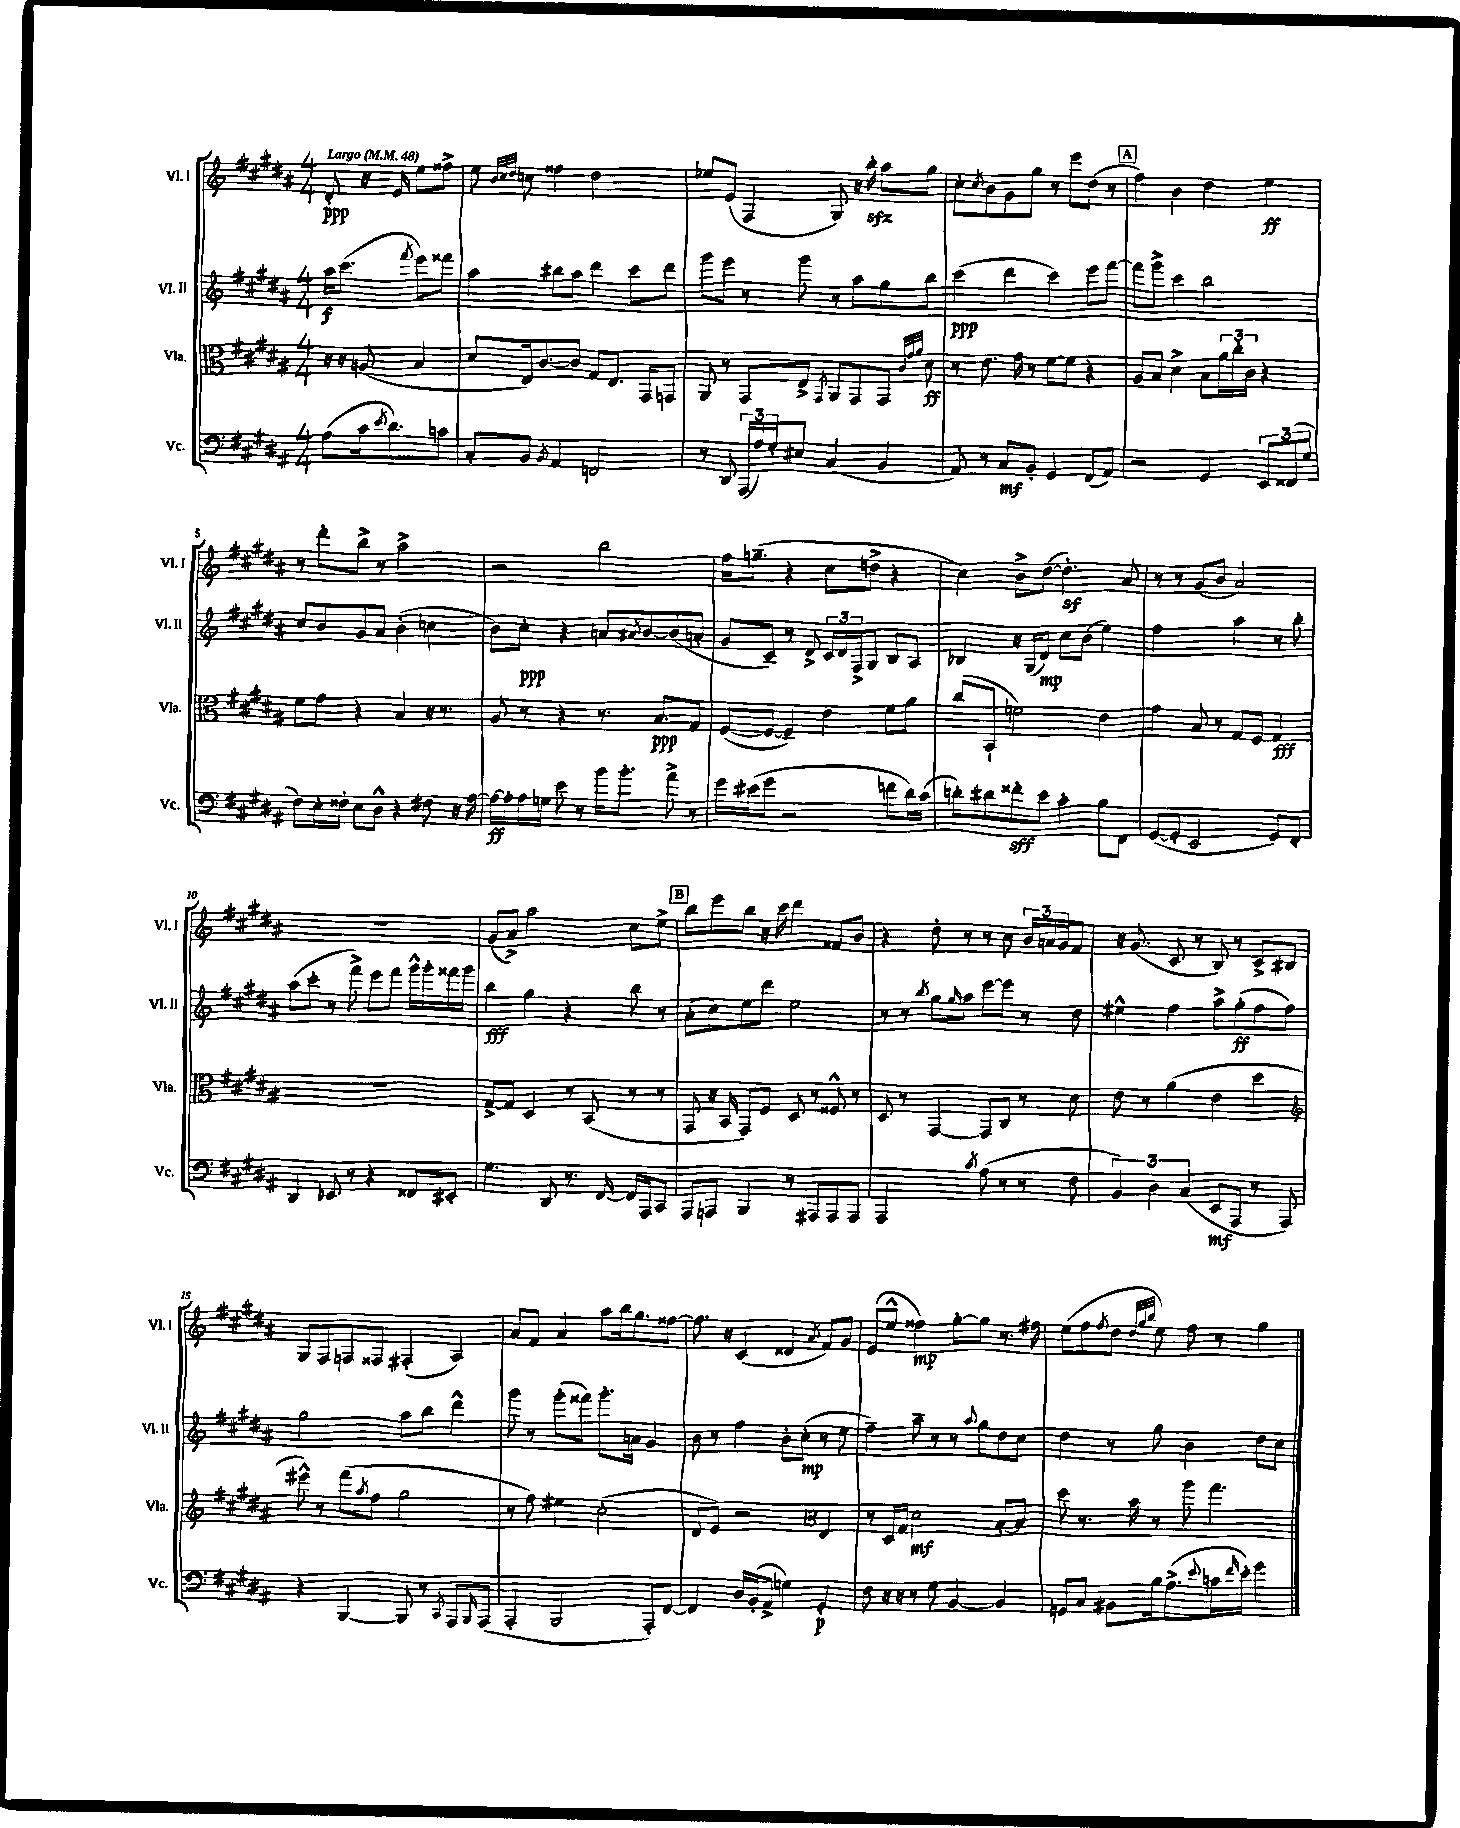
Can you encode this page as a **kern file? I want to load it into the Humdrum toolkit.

**kern	**dynam	**kern	**dynam	**kern	**dynam	**kern	**dynam
*part4	*part4	*part3	*part3	*part2	*part2	*part1	*part1
*staff4	*staff4	*staff3	*staff3	*staff2	*staff2	*staff1	*staff1
*I"Vc.	*	*I"Vla.	*	*I"Vl. II	*	*I"Vl. I	*
*I'Vc.	*	*I'Vla.	*	*I'Vl. II	*	*I'Vl. I	*
*clefF4	*	*clefC3	*	*clefG2	*	*clefG2	*
*k[f#c#g#d#a#]	*	*k[f#c#g#d#a#]	*	*k[f#c#g#d#a#]	*	*k[f#c#g#d#a#]	*
*M4/4	*	*M4/4	*	*M4/4	*	*M4/4	*
*MM48	*	*MM48	*	*MM48	*	*MM48	*
=	=	=	=	=	=	=	=
!	!	!	!	!	!	!LO:TX:a:B:t=Largo	!
(8A#\L	.	16r	.	16aa#\KL	f	8d#'/	ppp
.	.	16r	.	(8.ccc#\J	.	.	.
16c#\k	.	(8An/	.	.	.	16r	.
8qe/	.	.	.	.	.	.	.
8.d#\)	.	.	.	.	.	16e/	.
.	.	.	.	8qfff#/	.	.	.
.	.	4B/	.	8eee\L)	.	8ee\L	.
8cn\J	.	.	.	8fff##X\J	.	8ff##X^\J	.
=1	=1	=1	=1	=1	=1	=1	=1
8C#'/L	.	8d#/L	.	4aa#\	.	8ee\	.
.	.	.	.	.	.	32qqb/LLL	.
.	.	.	.	.	.	32qqcc#/	.
.	.	.	.	.	.	32qqdd#/JJJ	.
8BB/J	.	16E/k)	.	.	.	8ccn\	.
.	.	[8.c#/	.	.	.	.	.
8qBB/	.	.	.	.	.	.	.
4AA#/	.	.	.	8bb#X\L	.	4ff##X\	.
.	.	8c#/J]	.	8aa#\J	.	.	.
2FFn/	.	8G#/L	.	4ddd#\	.	2dd#\	.
.	.	8.E/J	.	.	.	.	.
.	.	.	.	8ccc#\L	.	.	.
.	.	16GG#/KL	.	.	.	.	.
.	.	8GGn/J	.	8ddd#\J	.	.	.
=2	=2	=2	=2	=2	=2	=2	=2
8r	.	8AA#/	.	8ggg#\L	.	8ee-X/L	.
8DD#/	.	8r	.	8eee\J	.	(8e/J	.
(24AAA#/LL	.	8GG#/L	.	8r	.	4F#/	.
24A#/)	.	.	.	.	.	.	.
24G#'/J	.	.	.	.	.	.	.
8E#X/J	.	8E^/J	.	8ggg#\	.	.	.
.	.	8qGG#/	.	.	.	.	.
(4C#/	.	8AA#/L	.	8r	.	8G#/)	.
.	.	8GG#/	.	8aa#\L	.	16r	.
.	.	.	.	.	.	16bbzz'\	.
4BB/	.	8GG#/J	.	8gg#\	.	8aa#\L	.
.	.	32qqc#/LLL	.	.	.	.	.
.	.	32qqg#/	.	.	.	.	.
.	.	32qqa#/JJJ	.	.	.	.	.
.	.	8d#\	ff	8bb\J	.	8gg#\J	.
=3	=3	=3	=3	=3	=3	=3	=3
8AA#/)	.	8r	.	(4ccc#\	ppp	8cc#'\L	.
.	.	.	.	.	.	8qcc#/	.
8r	.	8.e\	.	.	.	8b\	.
8C#/L	mf	.	.	4ddd#\	.	8g#\	.
.	.	16g#\	.	.	.	.	.
8BB'/J	.	8r	.	.	.	8gg#\J	.
4GG#/	.	[8f#\L	.	4ccc#\)	.	8r	.
.	.	8f#\J]	.	.	.	8eee\L	.
(8FF#/L	.	4r	.	8eee\L	.	(8dd#\J	.
8AA#/J)	.	.	.	[8fff#\J	.	8r	.
!!LO:REH:place=s1:t=A
=4	=4	=4	=4	=4	=4	=4	=4
2r	.	8A#/L	.	8fff#\L]	.	4ff#\)	.
.	.	8B/J	.	8ggg#^\J	.	.	.
.	.	4d#^\	.	4ccc#\	.	4b\	.
4GG#/	.	8B\L	.	2bb\	.	4dd#\	.
.	.	24a#\L	.	.	.	.	.
.	.	24cc#'\	.	.	.	.	.
.	.	24c#\JJ	.	.	.	.	.
12EE/L	.	4r	.	.	.	4ee\	ff
(12FF##X/	.	.	.	.	.	.	.
12G#/J	.	.	.	.	.	.	.
!!LO:LB:g=z
=5	=5	=5	=5	=5	=5	=5	=5
8F#\L)	.	8f#\L	.	8cc#/L	.	8r	.
16E'\L	.	8g#\J	.	8b/	.	8ddd#'\L	.
16F##X'\JJ	.	.	.	.	.	.	.
8E\L	.	4r	.	8g#/	.	8bb^\J	.
8D#^^\J	.	.	.	8a#/J	.	8r	.
4r	.	4B/	.	(4b'\	.	2aa#^\	.
8F#X\	.	16r	.	4ccn\	.	.	.
.	.	8.r	.	.	.	.	.
16r	.	.	.	.	.	.	.
[16A#\	.	.	.	.	.	.	.
=6	=6	=6	=6	=6	=6	=6	=6
16A#\LL_	ff	8A#/	.	8b\L)	.	2r	.
16A#'\]	.	.	.	.	.	.	.
16A#\	.	8r	.	8cc#'\J	ppp	.	.
16Gn\JJ	.	.	.	.	.	.	.
8e\	.	4r	.	4r	.	.	.
8r	.	.	.	.	.	.	.
16b\KL	.	8.r	.	8an/L	.	2bb\	.
8.b'\J	.	.	.	.	.	.	.
.	.	.	.	8qa#X/	.	.	.
.	.	.	.	[8b/	.	.	.
.	.	8.B/L	ppp	.	.	.	.
8a#^\	.	.	.	(8b/]	.	.	.
8r	.	8G#/J	.	8an'/J	.	.	.
=7	=7	=7	=7	=7	=7	=7	=7
16g#\LL	.	([8F#/L	.	8g#/L	.	16ff#\KL	.
(16e#X\J	.	.	.	.	.	(8.ggn~\J	.
8g#\J	.	8F#/J_	.	8c#~/J)	.	.	.
2r	.	4F#~/])	.	8r	.	4r	.
.	.	.	.	8d#^/	.	.	.
.	.	4e\	.	24c#/LL	.	8cc#\L	.
.	.	.	.	24d#/	.	.	.
.	.	.	.	24F#^/J	.	.	.
.	.	.	.	8G#/J	.	8ddn^\J	.
8fn\L	.	8f#\L	.	8B/L	.	4r	.
16d#\L)	.	8a#\J	.	8A#/J	.	.	.
(16c#\JJ	.	.	.	.	.	.	.
=8	=8	=8	=8	=8	=8	=8	=8
8dn'\L)	.	(8cc#/L	.	4B-X/	.	4cc#\)	.
8d#X\	.	8BB`/J	.	.	.	.	.
8f##X'\	sff	2fn\)	.	16r	.	8b^\L	.
.	.	.	.	(16G#/KL	.	.	.
8e\J	.	.	.	8d#/J)	mp	([8dd#\J	.
4c#'\	.	.	.	8cc#\L	.	4.dd#z'\])	.
.	.	.	.	(8b\J	.	.	.
8B\L	.	4e\	.	4ee\)	.	.	.
8FF#\J	.	.	.	.	.	8a#/	.
=9	=9	=9	=9	=9	=9	=9	=9
([8GG#/L	.	4g#\	.	2ff#\	.	8r	.
8GG#'/J]	.	.	.	.	.	8r	.
2EE/	.	8B/	.	.	.	(8g#/L	.
.	.	8r	.	.	.	8b/J	.
.	.	8G#/L	.	4aa#\	.	2a#/)	.
.	.	8F#/J	.	.	.	.	.
8GG#/L)	.	4G#/	fff	8r	.	.	.
8FF#'/J	.	.	.	8bb'\	.	.	.
!!LO:LB:g=z
=10	=10	=10	=10	=10	=10	=10	=10
4DD#/	.	1r	.	(8aa#\L	.	1r	.
.	.	.	.	8ccc#'\J	.	.	.
8EE-X/	.	.	.	8r	.	.	.
8r	.	.	.	8fff#^\)	.	.	.
4r	.	.	.	8eee\L	.	.	.
.	.	.	.	8fff#\J	.	.	.
8FF##X/L	.	.	.	16ggg#^^\LL	.	.	.
.	.	.	.	16ggg#'\	.	.	.
8EE#X'/J	.	.	.	16fff##X\	.	.	.
.	.	.	.	16ggg#\JJ	.	.	.
=11	=11	=11	=11	=11	=11	=11	=11
4.G#\	.	[8G#^/L	.	4bb\	fff	(8g#/L	.
.	.	8G#/J]	.	.	.	8a#^/J)	.
.	.	4D#/	.	4gg#\	.	2aa#\	.
8DD#/	.	.	.	.	.	.	.
8.r	.	8r	.	4r	.	.	.
.	.	(8BB/	.	.	.	.	.
[16FF#/	.	.	.	.	.	.	.
16FF#/LL]	.	8r	.	8bb\	.	8cc#\L	.
16AAA#/J	.	.	.	.	.	.	.
8CC#/J	.	8r	.	8r	.	8ee^\J	.
!!LO:REH:place=s1:t=B
=12	=12	=12	=12	=12	=12	=12	=12
8AAA#/L	.	8GG#/	.	(8a#'\L	.	8bb\L	.
8AAAn/J	.	16r	.	8cc#\)	.	8eee\	.
.	.	16BB/	.	.	.	.	.
4BBB/	.	8GG#/L)	.	8ee\	.	8bb\J	.
.	.	8F#/J	.	8ddd#\J	.	16r	.
.	.	.	.	.	.	16ccc#\	.
8r	.	8D#/	.	2ee\	.	4ddd#\	.
8AAA#X/L	.	8r	.	.	.	.	.
8AAA#/	.	8F##X^^/	.	.	.	8f##X/L	.
8AAA#/J	.	8r	.	.	.	8b/J	.
=13	=13	=13	=13	=13	=13	=13	=13
2AAA#/	.	8D#/	.	8r	.	4r	.
.	.	8r	.	8r	.	.	.
.	.	.	.	8qbb/	.	.	.
.	.	[4GG#/	.	8gg#\L	.	8dd#'\	.
.	.	.	.	16qqgg#/	.	.	.
.	.	.	.	8aa#\J	.	8r	.
8qc#/	.	.	.	.	.	.	.
(8A#\	.	8GG#/L]	.	[8eee\L	.	8r	.
8r	.	8C#/J	.	8eee\J]	.	8cc#\	.
8r	.	8r	.	8r	.	24b/LL	.
.	.	.	.	.	.	24an/	.
.	.	.	.	.	.	24g#/J	.
8F#\	.	8d#\	.	8dd#\	.	8f#/J	.
=14	=14	=14	=14	=14	=14	=14	=14
6BB/)	.	8e\	.	4ee#X^^\	.	16r	.
.	.	.	.	.	.	(8.g#/	.
.	.	8r	.	.	.	.	.
6D#\	.	.	.	.	.	.	.
.	.	(4a#\	.	4ff#\	.	8c#/	.
(6C#/	.	.	.	.	.	.	.
.	.	.	.	.	.	8r	.
8EE/L	mf	4e\	.	8aa#^\L	.	8B/)	.
8AAA#/J	.	.	.	(8gg#'\	ff	8r	.
8r	.	4dd#\	.	8ff#\	.	8c#^/L	.
8AAA#/)	.	.	.	8ff#\J)	.	8B#X/J	.
!!LO:LB:g=z
=15	=15	=15	=15	=15	=15	=15	=15
*	*	*clefG2	*	*	*	*	*
4r	.	8eee#X^^\)	.	2gg#\	.	8G#/L	.
.	.	8r	.	.	.	8F#/	.
[4BBB/	.	(8fff#\L	.	.	.	8Fn/	.
.	.	8qaa#/	.	.	.	.	.
.	.	8ff#\J	.	.	.	8F##X/J	.
8BBB/]	.	2gg#\	.	8aa#\L	.	(4F#X'/	.
8r	.	.	.	8bb\J	.	.	.
8qCC#/	.	.	.	.	.	.	.
8AAA#/L	.	.	.	4ddd#^^\	.	4A#/)	.
16qqBBB/	.	.	.	.	.	.	.
(8AAA#/J	.	.	.	.	.	.	.
=16	=16	=16	=16	=16	=16	=16	=16
4AAA#'/	.	8r	.	8ggg#\	.	8a#/L	.
.	.	8ff#\)	.	8r	.	8f#/J	.
2BBB/	.	4ee#X\	.	(8ggg#'\L	.	4a#/	.
.	.	.	.	8fff##X\J)	.	.	.
.	.	(2cc#'\	.	8.ggg#'\L	.	8aa#\L	.
.	.	.	.	.	.	16bb\k	.
.	.	.	.	16an\Jk	.	8.gg#\	.
8AAA#'/L)	.	.	.	4g#/	.	.	.
[8FF#/J	.	.	.	.	.	[8ff##X\J	.
=17	=17	=17	=17	=17	=17	=17	=17
4FF#/]	.	8d#/L	.	8b\	.	8.ff##\]	.
.	.	8e/J)	.	8r	.	.	.
.	.	.	.	.	.	16r	.
16D#/LL	.	2r	.	4ff#\	.	(4c#/	.
(16BB'/J	.	.	.	.	.	.	.
8AA#^/J	.	.	.	.	.	.	.
4Gn\)	.	.	.	8b'\L	.	4d##X/	.
.	.	.	.	(8cc#'\J	mp	.	.
*	*	*clefC3	*	*	*	*	*
.	.	.	.	.	.	8qa#/	.
4GG#'/	p	4E/	.	8r	.	8f#/L)	.
.	.	.	.	8ee\	.	8g#/J	.
=18	=18	=18	=18	=18	=18	=18	=18
8F#\	.	8r	.	4ff#~\)	.	(8e/L	.
16r	.	16D#/LL	.	.	.	8ee^^/J	.
16r	.	16G#/JJ	.	.	.	.	.
8r	.	2d#\	mf	8aa#~\	.	4ff##X\)	mp
8G#\	.	.	.	8r	.	.	.
[4BB/	.	.	.	8r	.	[8gg#'\L	.
.	.	.	.	8qqaa#/	.	.	.
.	.	.	.	8gg#\L	.	8gg#\J]	.
4BB/]	.	[8B'/L	.	8dd#\	.	8.r	.
.	.	8B/J]	.	8cc#\J	.	.	.
.	.	.	.	.	.	16ff#X\	.
=19	=19	=19	=19	=19	=19	=19	=19
8GGn/L	.	8dd#\	.	4dd#\	.	(8ee\L	.
8C#/J	.	8.r	.	.	.	8ff#\	.
.	.	.	.	.	.	8qff#/	.
8BB#X\L	.	.	.	8r	.	8dd#\J	.
.	.	16b\	.	.	.	.	.
.	.	.	.	.	.	32qqdd#/LLL	.
.	.	.	.	.	.	32qqgg#/	.
.	.	.	.	.	.	32qqbb/JJJ	.
16B\k	.	8r	.	8gg#\	.	8ee\)	.
(8.A#^\	.	.	.	.	.	.	.
.	.	8aa#\	.	4b\	.	8ff#\	.
8qqe/	.	.	.	.	.	.	.
16cn\L	.	4.gg#\	.	.	.	8r	.
16qqf#/	.	.	.	.	.	.	.
16e'\JJ)	.	.	.	.	.	.	.
4g#\	.	.	.	8dd#\L	.	4gg#\	.
.	.	.	.	8cc#\J	.	.	.
==	==	==	==	==	==	==	==
*-	*-	*-	*-	*-	*-	*-	*-
